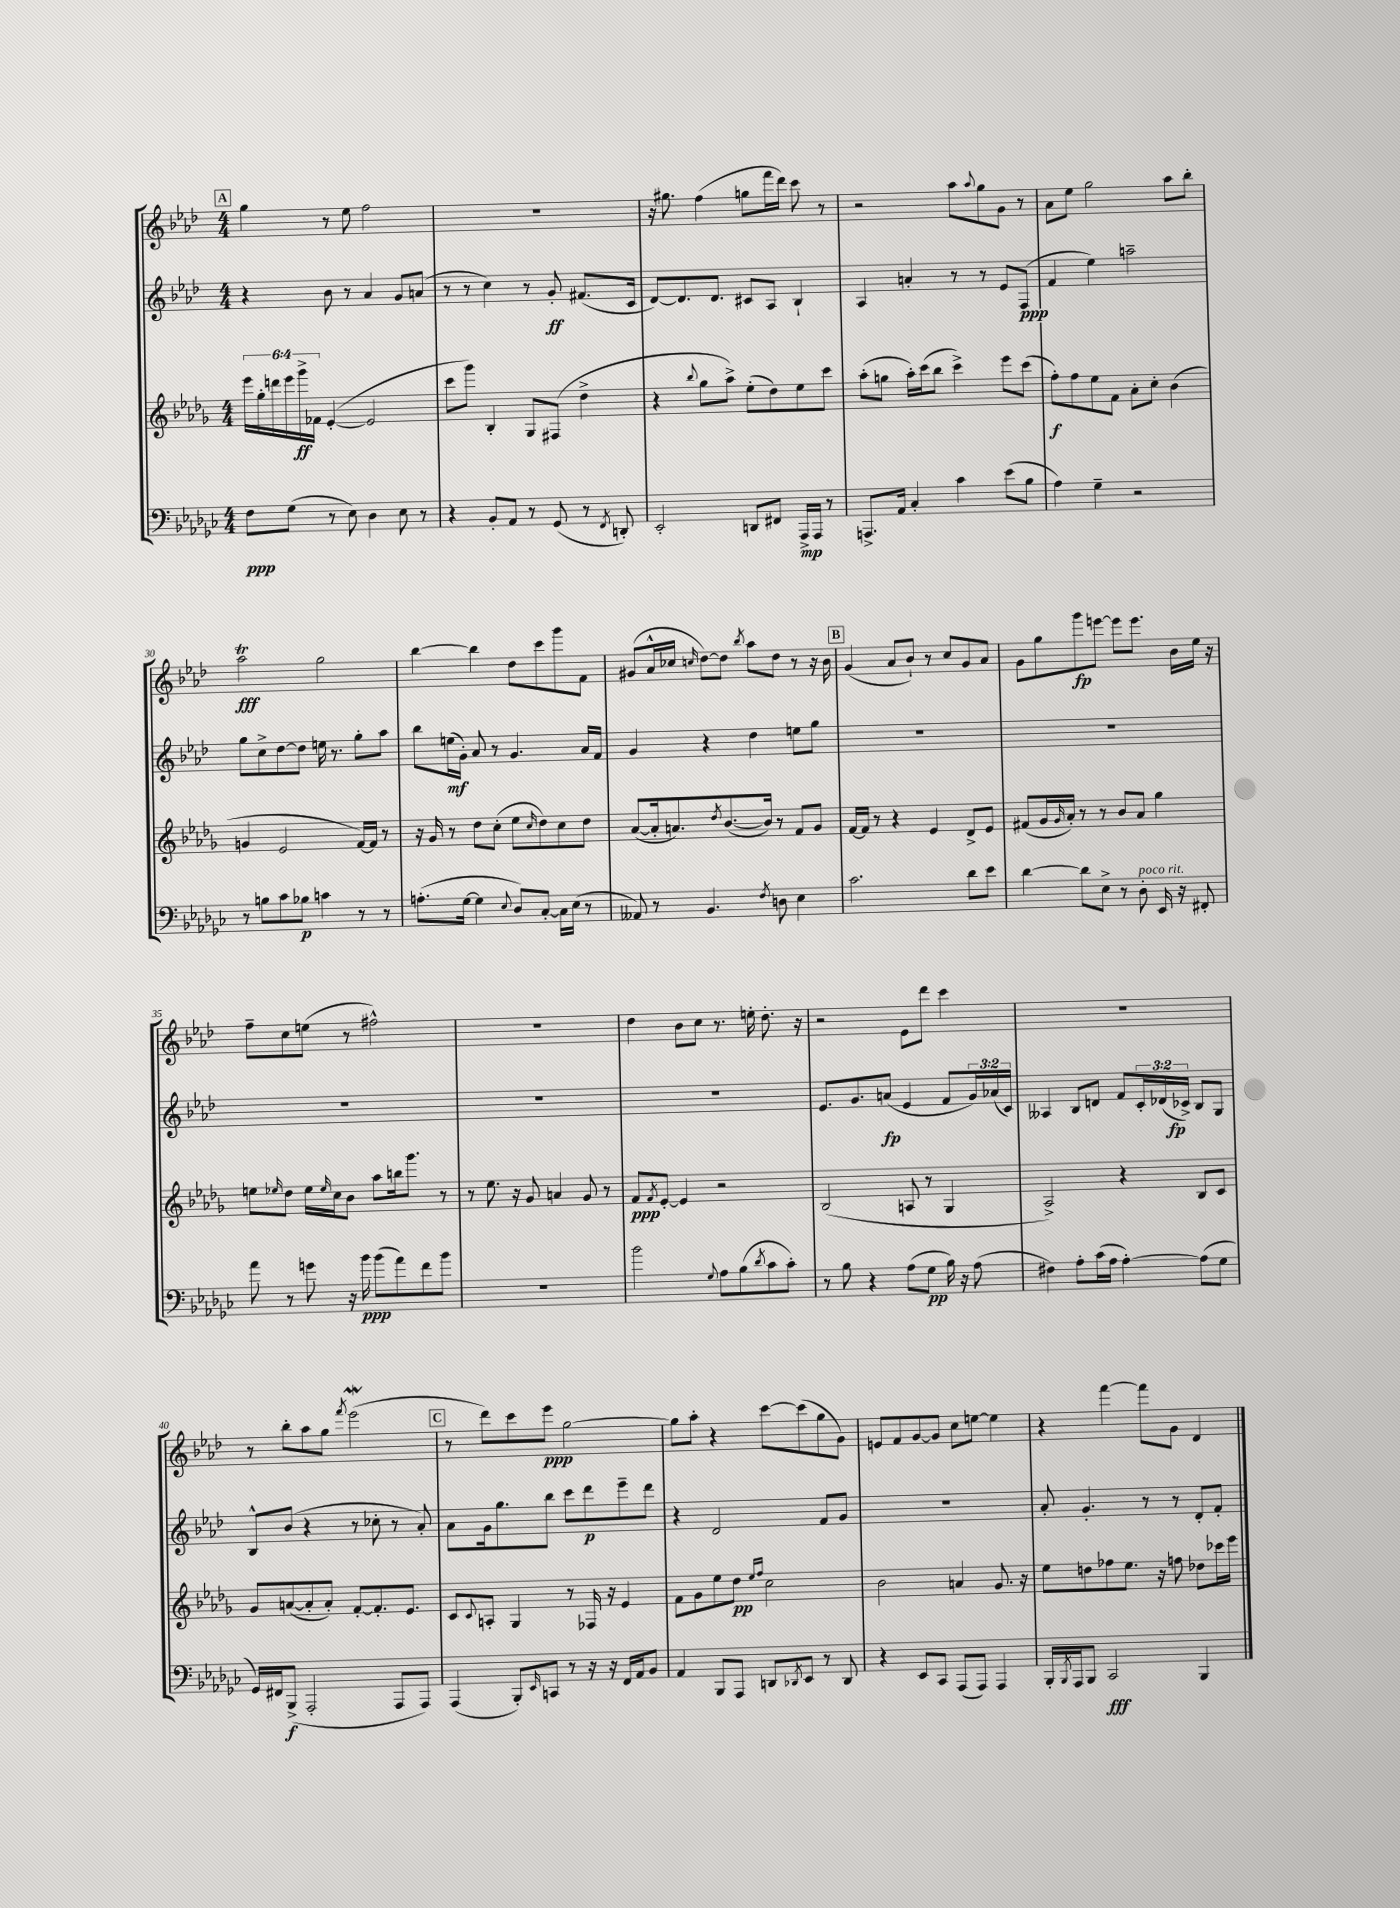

**kern	**kern	**kern	**kern
*staff4	*staff3	*staff2	*staff1
*clefF4	*clefG2	*clefG2	*clefG2
*k[b-e-a-d-g-c-]	*k[b-e-a-d-g-]	*k[b-e-a-d-]	*k[b-e-a-d-]
*M4/4	*M4/4	*M4/4	*M4/4
8F	24eee-	4r	4gg
.	24gg-'	.	.
.	24ddd	.	.
(8G-	24eee-	.	.
.	24ggg-^	.	.
.	24f-	.	.
8r	([4e-'	8b-	8r
8E-)	.	8r	8ee-
4D-	2e-]	4a-	2ff
8E-	.	8g	.
8r	.	(8a	.
=	=	=	=
4r	8ccc	8r	1r
.	8ggg-)	8r	.
8BB-'	4B-'	4cc)	.
8AA-	.	.	.
8r	8G-	8r	.
(8GG-	(8F#	8g'	.
8r	4dd-^	(8.f#	.
8qFF	.	.	.
8DD')	.	.	.
.	.	16c	.
=	=	=	=
2EE-'	4r	[8d-)	16r
.	.	.	8.gg#
.	.	8.d-]	.
.	8qqbb-	.	.
.	8gg-	.	(4ff
.	.	8.d-	.
.	8aa-^)	.	.
8DD	(8ee-'	8c#	8gg
8FF#	8dd-)	8A-	16fff
.	.	.	16ddd-)
16AAA-^	8ee-	4B-`	8ccc
16AAA-	.	.	.
8r	8ccc	.	8r
=	=	=	=
8.AAA^	(8aa-'	4A-	2r
.	8gg	.	.
16AA-	.	.	.
4C-'	16aa-')	4a'	.
.	(16ccc	.	.
.	8bb-	.	.
4c-	4ccc^)	8r	8aa-
.	.	.	8qqaa-
.	.	8r	8gg
(8e-	8eee-	8e-	8g
8B-	(8ccc	(8F	8r
=	=	=	=
4A-)	8ff')	4f	8a-
.	8ff	.	8ee-
4G-~	8ee-	4ee-)	2gg
.	8f	.	.
2r	8a-'	2aa~	.
.	8cc'	.	.
.	(4b-	.	8aa-
.	.	.	8bb-'
=	=	=	=
8r	4g	8gg	2aa-
8B	.	8cc^	.
8c-	2e-	[8dd-	.
8B-	.	8dd-]	.
4c	.	16ee	2gg
.	.	8.r	.
8r	[16f)	8gg'	.
.	16f]	.	.
8r	8r	8aa-	.
=	=	=	=
(8.A'	16r	8bb-	[4bb-
.	16g-	.	.
.	8r	(16ee	.
[16G-	.	16g')	.
4G-]	8dd-	8a-	4bb-]
.	(8cc'	8r	.
8qqE-	.	.	.
8D-)	8ee-	4.g	8dd-
.	16qqcc	.	.
[8C-'	8dd-)	.	8ccc
16C-]	8cc	.	8ggg
(16E-	.	.	.
8r	8dd-	16a-	8f
.	.	16f	.
=	=	=	=
8AA--)	([8a-	4g	(8g#
8r	16a-']	.	16a-^^
.	8.a)	.	16cc-
.	.	.	16qqcc
4.BB-	.	4r	[8dd-)
.	8qdd-	.	.
.	([8.b-	.	8dd-]
.	.	.	8qbb-
.	.	4dd-	8aa-
.	16b-])	.	.
8qF	.	.	.
8D	8r	.	8dd-
4E-	8f	8ee	8r
.	8g-	8gg	16r
.	.	.	16b-
=	=	=	=
2.c-	[16f	1r	(4g
.	16f]	.	.
.	8r	.	.
.	4r	.	8a-
.	.	.	8b-`)
.	4e-	.	8r
.	.	.	8cc
8d-	8d-^	.	8g
8e-	8e-	.	8a-
=	=	=	=
[4d-	(8f#	1r	8g
.	16g-	.	8gg
.	16qqg-	.	.
.	16a-')	.	.
8d-]	8r	.	8ggg
8E-^	8r	.	[8eee
8r	8b-	.	8eee]
8D-'	8a-	.	8.eee
16EE-	4gg-	.	.
16r	.	.	16b-
8FF#'	.	.	16ee-
.	.	.	16r
=	=	=	=
8a-	8ee	1r	8ff~
.	16qqee-	.	.
8r	8dd-	.	8cc
8g	16ee-	.	(8ee
.	16qqee-	.	.
.	16cc	.	.
16r	8b-	.	8r
16b-	.	.	.
(8b-	8aa-	.	2ff#^^)
8a-)	16bb	.	.
.	8.ggg-	.	.
8f	.	.	.
8b-	8r	.	.
=	=	=	=
1r	8r	1r	1r
.	8.ee-	.	.
.	16r	.	.
.	8g-	.	.
.	4a	.	.
.	8g-	.	.
.	8r	.	.
=	=	=	=
2b-	8f	1r	4dd-
.	8qf	.	.
.	[8e-'	.	.
.	4e-]	.	8b-
.	.	.	8cc
8qqG-	.	.	.
8A-	2r	.	8.r
(8B-	.	.	.
.	.	.	16ee'
8qd-	.	.	.
8c-	.	.	8.dd-'
8c-')	.	.	.
.	.	.	16r
=	=	=	=
8r	(2B-	8.e-	2r
8B-	.	.	.
.	.	8.g	.
4r	.	.	.
.	.	(8a	.
(8A-	8A	4e-	8e-
8G-	8r	.	8ddd-
16B-)	4G-	8f	4ccc
16r	.	.	.
(8A-	.	24g)	.
.	.	(24a-	.
.	.	24c)	.
=	=	=	=
4F#)	2A-^)	4A--	1r
8A-'	.	8B-	.
(16c-	.	8d	.
16A-	.	.	.
[4A-')	4r	8f	.
.	.	24c'	.
.	.	(24d-	.
.	.	24c-^)	.
(8A-]	8B-	8B-	.
8G-	8c	8G	.
=	=	=	=
16GG-)	8g-	8B-^^	8r
16FF#	.	.	.
(8BBB-^	([8a	(8b-	8bb-'
2AAA-'	8a']	4r	8aa-
.	8a')	.	8gg
.	.	.	8qfff
.	[8f'	8r	(2eee-
.	8.f']	8cc-'	.
8AAA-	.	8r	.
.	8.e-	.	.
8AAA-)	.	8a-')	.
=	=	=	=
(4AAA-	8c	8a-	8r
.	8qqc	.	.
.	8A'	16g	8ddd-)
.	.	8.gg	.
8BBB-')	4G-	.	8ccc
16qqEE-	.	.	.
8CC	.	8bb-	8eee-
8r	8r	8ccc	[2gg
16r	16F-	8ddd-	.
16r	16r	.	.
16FF	4e-	8eee-~	.
16AA-	.	.	.
8BB-	.	8ddd-	.
=	=	=	=
4AA-	8f	4r	8gg]
.	8g-	.	8aa-'
8BBB-	8ee-	2d-	4r
8AAA-	8dd-	.	.
.	16qqee-	.	.
.	16qqff	.	.
8DD	2cc	.	[8ccc
8qDD-	.	.	.
8EE-	.	.	(8ccc]
8r	.	8f	8gg
8DD-	.	8g	8g)
=	=	=	=
4r	2b-	1r	8e
.	.	.	8f
8EE-	.	.	[8g
8CC-	.	.	8g]
(8AAA-	4a	.	8cc
8AAA-)	.	.	[8ee
4AAA-	8.g-	.	4ee]
.	16r	.	.
=	=	=	=
16BBB-'	8ee-	8a-'	4r
8qBBB-	.	.	.
16AAA-	.	.	.
8BBB-	8dd	4.g'	.
2CC-	8ff-	.	[4fff
.	8.ee-	.	.
.	.	8r	8fff]
.	16r	.	.
.	8ff	8r	8g
4BBB-	8dd-	8d-'	4d-
.	16ccc-	8f'	.
.	16eee-	.	.
==	==	==	==
*-	*-	*-	*-
